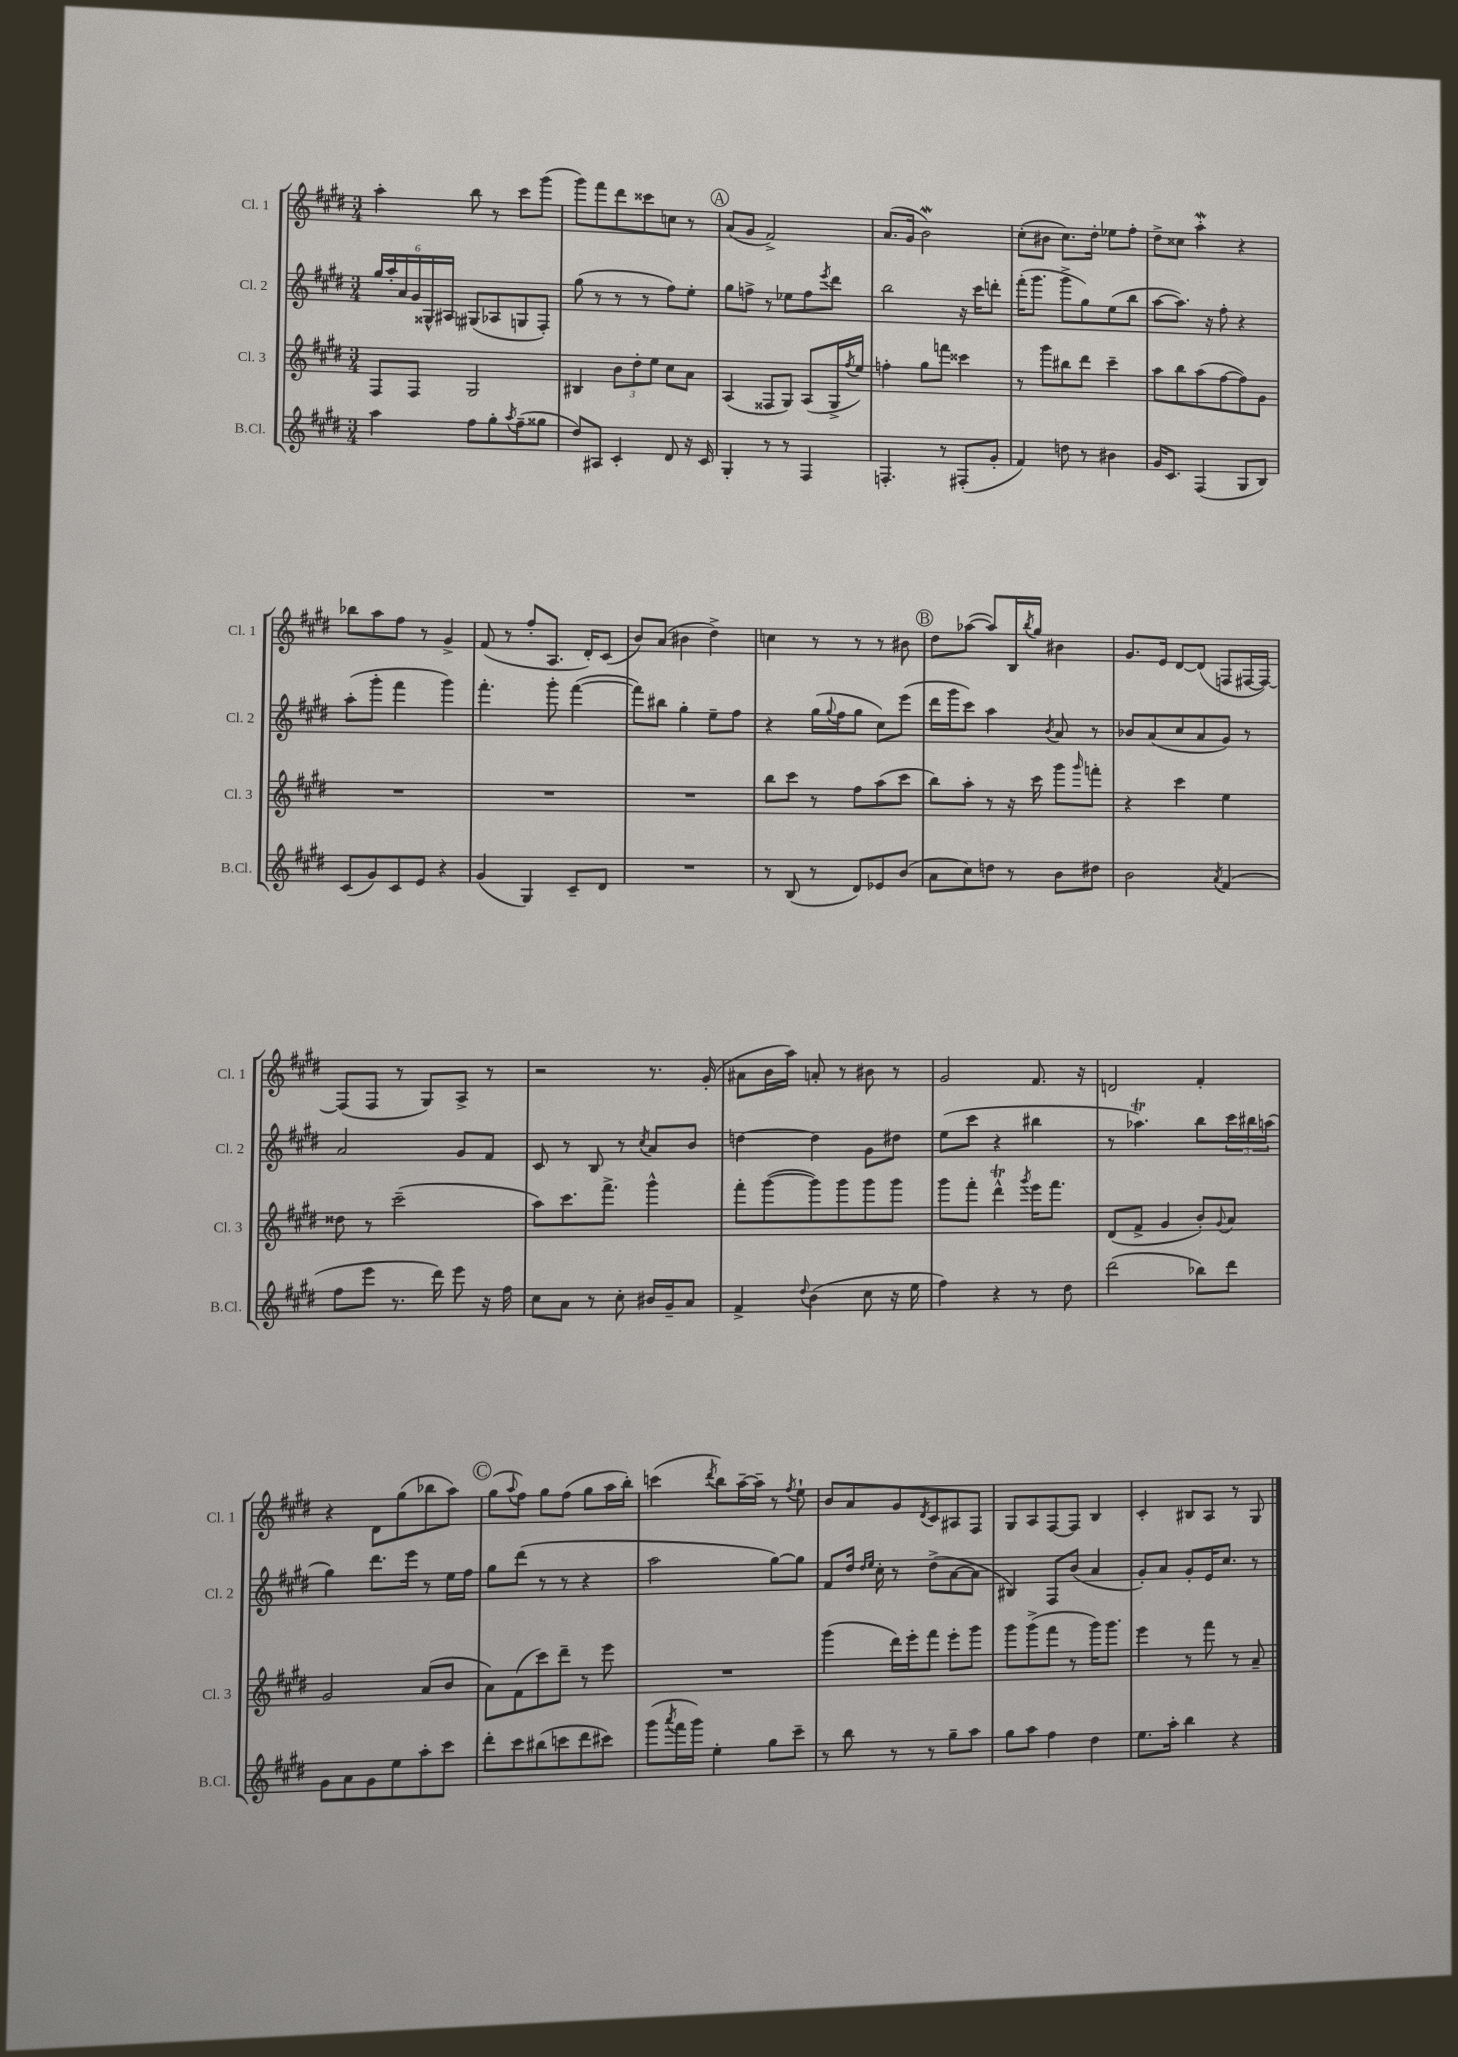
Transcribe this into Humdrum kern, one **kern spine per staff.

**kern	**kern	**kern	**kern
*staff4	*staff3	*staff2	*staff1
*clefG2	*clefG2	*clefG2	*clefG2
*k[f#c#g#d#]	*k[f#c#g#d#]	*k[f#c#g#d#]	*k[f#c#g#d#]
*M3/4	*M3/4	*M3/4	*M3/4
4aa	8F#	24gg#	4aa'
.	.	24aa'	.
.	.	24a	.
.	8F#	24g#	.
.	.	24G##^^	.
.	.	24A#	.
8ff#	2G#	(8G#	8bb
8gg#'	.	8A-	8r
8qaa	.	.	.
(8ff#~	.	8G	8ccc#
8gg##	.	8F#')	(8ggg#
=	=	=	=
8dd#)	4B#	(8gg#	8ggg#)
8A#	.	8r	8fff#
4c#'	12b	8r	8ddd#
.	12dd#'	.	.
.	.	8r	8ccc##
.	12ee	.	.
8d#	8cc#	8ff#)	8cc
16r	8a	8ee'	8r
16c#	.	.	.
=	=	=	=
4G#'	(4A	8gg#	(8a
.	.	8ff^	8g#
8r	8F##	8r	2f#^)
8r	8G#)	8ee-	.
4F#	(8A	8ff	.
.	.	8qeee	.
.	16G#^	8ddd#	.
.	8qff#	.	.
.	16ee)	.	.
=	=	=	=
4.F'	4ff'	2bb	(8.a
.	.	.	16g#
.	8gg#	.	2b)
8r	8fff	.	.
(8F#'	4ccc##	16r	.
.	.	16ccc#	.
8g#'	.	8ddd'	.
=	=	=	=
4f#)	8r	(16fff#'	(8cc#'
.	.	8.ggg#	.
.	8ggg#	.	8b#
8dd	8bb#	8ggg#^	8.cc#)
8r	8ddd#	8gg#)	.
.	.	.	16dd#'
4b#	4ccc#~	(8ee	8ee-
.	.	8bb	8ff#'
=	=	=	=
16g#	8aa	[8aa	8dd#^
8.c#	.	.	.
.	8bb	8.aa])	8cc##
(4F#	(8aa	.	4aa'
.	.	16r	.
.	[8ff#	8ff#'	.
8G#	8ff#])	4r	4r
8B)	8g#	.	.
=	=	=	=
(8c#	2.r	(8aa'	8bb-
8g#)	.	8ggg#'	8aa
8c#	.	4fff#	8ff#
8e	.	.	8r
4r	.	4ggg#)	4g#^
=	=	=	=
(4g#	2.r	4.fff#'	(8f#
.	.	.	8r
4G#)	.	.	8ff#'
.	.	8ggg#'	8.A
8c#~	.	([4fff#	.
.	.	.	16d#')
8d#	.	.	(8c#
=	=	=	=
2.r	2.r	8fff#])	8b)
.	.	8bb#	(8a
.	.	4gg#'	4b#
.	.	8ee~	4dd#^)
.	.	8ff#	.
=	=	=	=
8r	8bb	4r	4cc
(8B	8ccc#	.	.
8r	8r	(16gg#	8r
.	.	8qqgg#	.
.	.	16ff#	.
8d#)	8ff#	8gg#	8r
8e-	(8aa	8cc#)	8r
(8b	8ccc#	(8eee	8b#
=	=	=	=
8a	8bb)	16ddd#	8dd#
.	.	16ggg#	.
8cc#)	8aa'	8ccc#)	([8aa-
8dd	8r	4aa	8aa-])
8r	16r	.	16B
.	.	.	8qbb
.	16ccc#	.	16gg#
.	.	8qb	.
8b	8ggg#	8a	4b#
.	16qqggg#	.	.
8dd#	8fff'	8r	.
=	=	=	=
2b	4r	8b-	8.g#
.	.	(8a	.
.	.	.	16e
.	4ccc#	8cc#	[8d#
.	.	8a	(8d#]
8qa	.	.	.
(4f#	4ee	8g#)	8F
.	.	8r	[16F#
.	.	.	16F#_)
=	=	=	=
8ff#	8dd##	2a	(8F#]
8eee	8r	.	8F#
8.r	(2ccc#~	.	8r
.	.	.	8G#)
16ddd#)	.	.	.
8eee	.	8g#	8A^
16r	.	8f#	8r
16ff#	.	.	.
=	=	=	=
8cc#	8aa)	8c#	2r
8a	8.ccc#	8r	.
8r	.	8B	.
.	8.fff#^	.	.
8cc#'	.	8r	.
.	.	8qcc#	.
16b#	4ggg#^^	8a	8.r
16g#~	.	.	.
8a	.	8b	.
.	.	.	(16g#'
=	=	=	=
4f#^	8fff#'	[4dd	8a#
.	([8ggg#	.	16b
.	.	.	16aa)
8qqdd#	.	.	.
(4b	8ggg#])	4dd]	8a'
.	8ggg#	.	8r
8cc#	8ggg#	8g#	8b#
16r	8ggg#	8dd#	8r
16ee	.	.	.
=	=	=	=
4ff#)	8ggg#	(8ee	2g#
.	8fff#'	8ccc#	.
4r	4ddd#^^	4r	.
.	8qggg#	.	.
8r	16eee	4bb#	8.f#
.	8.fff#	.	.
8dd#	.	.	.
.	.	.	16r
=	=	=	=
(2ddd#	(8d#	8r	2d
.	8f#^	4.aa-)	.
.	4g#	.	.
8bb-)	8b')	8bb	4f#'
.	8qqg#	.	.
8ddd#	8a	24ccc#	.
.	.	24bb#	.
.	.	(24aa	.
=	=	=	=
8g#	2g#	4gg#)	4r
8a	.	.	.
8g#	.	8.ddd#	8d#
8ee	.	.	(8gg#
.	.	16eee	.
8aa'	(8a	8r	8bb-
8ccc#	8b	16ee	8aa)
.	.	16ff#	.
=	=	=	=
8ddd#'	8a)	8gg#	(8gg#
.	.	.	8qqaa
8ccc#	(8f#	(8ddd#	8ff#)
(8bb#	8ccc#)	8r	8gg#
8ccc	8ddd#~	8r	(8ff#
8ddd#	8r	4r	8gg#
8ccc#)	8eee	.	16aa
.	.	.	16bb')
=	=	=	=
(8ggg#	2.r	2aa	(4ccc
8qaaa	.	.	.
16fff#	.	.	.
16ggg#)	.	.	.
.	.	.	8qddd#
4ee'	.	.	8bb)
.	.	.	[16aa~
.	.	.	16aa~]
8gg#	.	[8gg#)	8r
.	.	.	8qff#
8ccc#~	.	8gg#]	8ee`
=	=	=	=
8r	(4ggg#	8f#	8b
8bb	.	16dd#	8a
.	.	16qqdd#	.
.	.	16qqee	.
.	.	16cc#'	.
8r	16ddd#)	8r	8g#
.	16eee'	.	.
.	.	.	8qd#
8r	8fff#	(8dd#^	8c#
8gg#~	8eee'	[8a	8A#
8aa	8ggg#	8a]	8F#
=	=	=	=
8gg#	8ggg#	4B#)	8G#
8aa	(8ggg#^	.	8A
4ff#	8fff#	8F#	[8F#
.	8r	(8b	8F#]
4dd#	16ggg#)	4a	4B
.	8.ggg#	.	.
=	=	=	=
8.ee	4eee	8g#')	4c#'
.	.	8a	.
16aa'	.	.	.
4bb	8r	8g#'	8B#
.	8fff#	16e	8A
.	.	8.cc#	.
4r	8r	.	8r
.	8a~	8r	8G#
==	==	==	==
*-	*-	*-	*-
